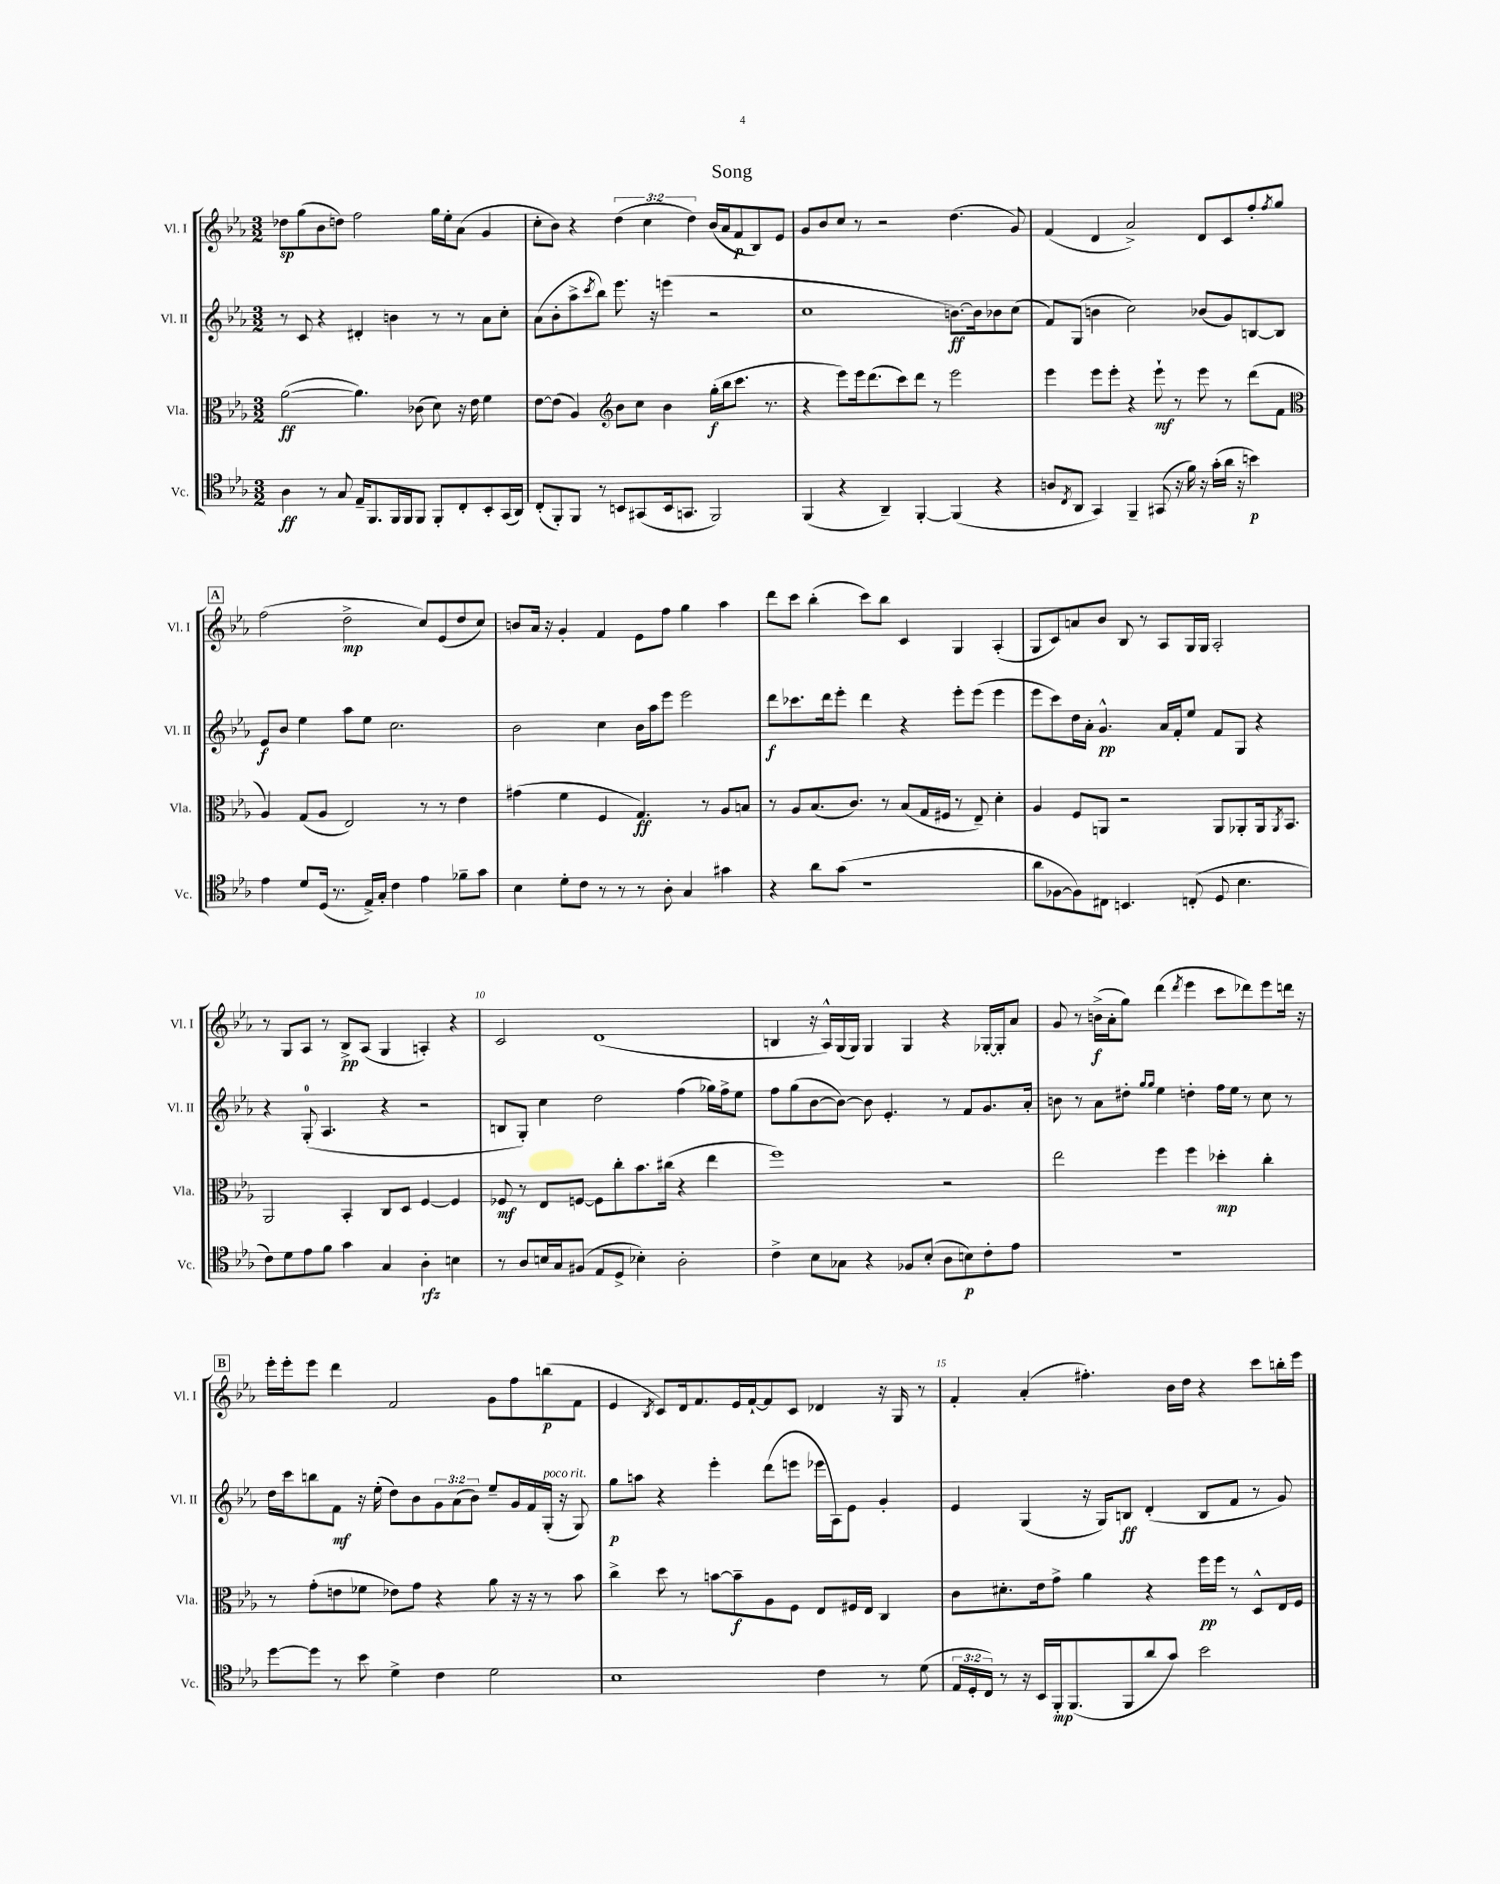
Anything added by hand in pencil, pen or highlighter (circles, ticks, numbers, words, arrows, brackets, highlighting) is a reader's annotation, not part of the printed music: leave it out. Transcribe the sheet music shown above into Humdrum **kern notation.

**kern	**kern	**kern	**kern
*staff4	*staff3	*staff2	*staff1
*clefC4	*clefC3	*clefG2	*clefG2
*k[b-e-a-]	*k[b-e-a-]	*k[b-e-a-]	*k[b-e-a-]
*M3/2	*M3/2	*M3/2	*M3/2
4A-\	([2a-\	8r	8dd-\L
.	.	8c/	(8gg\
8r	.	4r	8b-\
8G/	.	.	8dd\J)
16E-~/LK	4.a-\])	4d#'/	2ff\
8.FF/	.	.	.
16FF/L	.	4b\	.
16FF/J	.	.	.
8FF/J	(8c-\	.	.
8FF'/L	8d\)	8r	16gg\LL
.	.	.	16ee-'\J
8C'/	16r	8r	(8a-\J
.	16e-\	.	.
8BB-'/	4f\	8a-\L	4g/
(16GG/L	.	8cc'\J	.
16AA-/JJ)	.	.	.
=	=	=	=
(8C'/L	[8e-\L	(8a-\L	8cc'\L
8FF'/)	(8e-\]J	8b-'\	8b-\J)
8FF/J	4A-/)	8aa-^\	4r
.	.	8qccc/	.
8r	.	8bb-\J)	.
*	*clefG2	*	*
8BB/L	8b-\L	8.eee-\	(6dd\
(8GG#/	8cc\J	.	.
.	.	.	6cc\
.	.	16r	.
16BB/k	4b-\	(4eee\	.
8.GG/J	.	.	.
.	.	.	6dd\)
2FF/)	(16gg'\LL	2r	(16b-/LL
.	16bb-\J	.	16a-/J
.	8.ccc\J	.	8f/
.	.	.	8B-/)
.	8.r	.	.
.	.	.	8e-/J
=	=	=	=
(4FF/	4r	1cc	8g/L
.	.	.	8b-/
4r	8eee-\L)	.	8cc/J
.	16eee-\k	.	8r
.	(8.ddd\	.	.
4AA-~/)	.	.	2r
.	8ccc\)	.	.
[4FF'/	8ddd\J	.	.
.	8r	.	.
(4FF/]	2eee-\	[8.b\L)	(4.dd\
.	.	16b\]k	.
4r	.	8b-\	.
.	.	(8cc\J	8g/)
=	=	=	=
8A/L	4eee-\	8f/L)	(4f/
8qC/	.	.	.
8AA-/J	.	(8G/J	.
4GG/)	8eee-\L	4b\	4d/
.	8eee-'\J	.	.
4FF~/	4r	2cc\)	2a-^/)
(8GG#/	8eee-`\	.	.
16r	8r	.	.
16f\)	.	.	.
16r	8eee-\	(8b-/L	8d/L
(16g'\LL	.	.	.
16a-\JJ	8r	8g/)	8c/
16r	.	.	.
4b\)	(8ddd\L	[8B/	8ff'/
.	.	.	8qff/
.	8f\J	8B/]J	8gg/J
=	=	=	=
*	*clefC3	*	*
4e-\	4A-/)	8e-/L	(2ff\
.	.	8b-/J	.
8d/L	(8G/L	4ee-\	.
(16D/Jk	8A-/J	.	.
8.r	.	.	.
.	2E-/)	8aa-\L	2dd^\
16E-^/LL)	.	8ee-\J	.
16G'/JJ	.	.	.
4c\	.	2.cc\	.
4e-\	8r	.	8cc/L)
.	8r	.	(8e-/
8f-~\L	4e-\	.	8dd/
8g\J	.	.	8cc/J)
=	=	=	=
4B-\	(4g#\	2b-\	8b/L
.	.	.	16a-/Jk
.	.	.	16r
8d'\L	4f\	.	4g'/
8c\J	.	.	.
8r	4F/	4cc\	4f/
8r	.	.	.
8r	4.G/)	16b-\LL	8e-\L
.	.	16aa-\J	.
8A-'\	.	8eee-\J	8ff\J
4G/	.	2eee-\	4gg\
.	8r	.	.
4g#\	8A-/L	.	4aa-\
.	8B/J	.	.
=	=	=	=
4r	8r	8ddd\L	8ddd\L
.	8A-/L	8.ccc-\	8ccc\J
8a-\L	(8.B-/	.	(4bb-'\
.	.	16ddd\k	.
(8g\J	.	8eee-'\J	.
.	8.c/J)	.	.
1r	.	4ddd\	8ccc\L)
.	8r	.	8bb-\J
.	(8B-/L	4r	4c/
.	16G/L	.	.
.	16F#/JJ	.	.
.	8r	8eee-'\L	4G/
.	8E-~/)	(8eee-\J	.
.	4d'\	4eee-\	(4A-'/
=	=	=	=
8a-\L	4A-/	8eee-\L	8G/L
[8F-\	.	8ccc\)	8c/)
8F-\])	8F/L	16dd\L	8a/
.	.	16a-'\JJ	.
8C#\J	8AA/J	4.g^^/	8b-/J
4.BB/	2r	.	8B-/
.	.	.	8r
.	.	16a-/LL	8A-/L
.	.	16f'/J	.
(8C'/	.	8ee-/J	16G/L
.	.	.	16G/JJ
8D/	8AA/L	8f/L	2A-'/
4.B-\	8AA-'/	8G/J	.
.	16AA-/k	4r	.
.	8qAA-/	.	.
.	8.BB-/J	.	.
=	=	=	=
8c\L)	2AA-/	4r	8r
8d\	.	.	8G/L
8e-\	.	(8G'/	8A-/J
8f\J	.	4.A-/	8r
4g\	4BB-'/	.	8B-^/L
.	.	.	(8A-/J
4G/	8C/L	4r	4G/
.	8D/J	.	.
4A-'\	[4F/	2r	4A'/)
4B\	4F/]	.	4r
=	=	=	=
8r	8F-/	8B/L	2c/
8A-/L	8r	8G'/J)	.
16B/L	8E-/L	4cc\	.
16G/J	.	.	.
(8F#/J	[8F/J	.	.
8E-/L	8F\]L	2dd\	(1d
8D^/J	8cc'\	.	.
4B-'\)	8.b-\	.	.
.	(16cc#\Jk	.	.
2A-'\	4r	(4ff\	.
.	4ee-\	16gg-\LL)	.
.	.	16ff^\J	.
.	.	8ee-\J	.
=	=	=	=
4c^\	1ff)	8ff\L	4B/
.	.	(8gg\	.
8B-\L	.	[8b-\	16r
.	.	.	16A-^^/LL)
8G-\J	.	8b-\_J)	(16G/
.	.	.	16G/JJ)
4r	.	8b-\]	4G/
.	.	4.e-'/	.
8F-/L	.	.	4G/
(8B-'/J	.	.	.
8A-\L	2r	8r	4r
8B\)	.	8f/L	.
8c'\	.	8.g/	[16G-'/LL
.	.	.	16G-'/]J
8e-\J	.	.	8a-/J
.	.	16a-'/Jk	.
=	=	=	=
1.r	2ee-\	8b\	8g/
.	.	8r	8r
.	.	8a-\L	(16b^\LL
.	.	.	16a-'\J
.	.	8dd#'\J	8gg\J)
.	.	16qqgg/LL	.
.	.	16qqgg/JJ	.
.	4ff\	4ee-\	(4ddd\
.	.	.	8qddd/
.	4ff\	4dd'\	4eee-\
.	4dd-'\	16ff\LL	8ccc\L
.	.	16ee-\JJ	.
.	.	8r	8ddd-\)
.	4cc'\	8cc\	8eee-\
.	.	8r	16ddd\Jk
.	.	.	16r
=	=	=	=
[8dd\L	8r	16dd\LL	16eee-'\LL
.	.	16ccc\J	16eee-'\J
8dd\]J	(8g'\L	8bb\	8eee-\J
8r	8e\	8f\J	4ddd\
8b-\	8f-\J	16r	.
.	.	(16ee-'\	.
4d^\	8e-\L)	8dd\L)	2f/
.	8g\J	8b-\	.
4c\	4r	12g\	.
.	.	(12a-\	.
.	.	12b-\J)	.
2d\	8a-\	8ee-~/L	8g\L
.	16r	16g/L	8ff\
.	16r	16f/	.
.	8r	(16G'/JJ	(8bb\
.	.	16r	.
.	8b-\	8G/)	8f\J
=	=	=	=
1B-	4cc^\	8gg\L	4e-/
.	.	8aa\J	.
.	.	.	8qB-/
.	8dd\	4r	8c/L)
.	8r	.	16d/k
.	.	.	8.f/
.	[8b\L	4eee-'\	.
.	8b~\]	.	16e-/L
.	.	.	[16f`/J
.	8A-\	(8ddd\L	8f/]
.	8F\J	8eee\J	8c/J
4c\	8E-/L	16eee-\LL	4d-/
.	.	16A-\J)	.
.	16F#/L	8e-\J	.
.	16E-/JJ	.	.
8r	4C/	4g'/	16r
.	.	.	16G/
(8d\	.	.	8r
=	=	=	=
24E-/LL	8c\L	4e-/	4f'/
24D'/	.	.	.
24C/JJ)	.	.	.
8r	8.d#'\	.	.
16r	.	(4G/	(4a-'/
16BB-/LL	16e-\k	.	.
16FF'/J	8g^\J	.	.
(8.FF/	.	.	.
.	4a-\	16r	4.ff#'\)
.	.	16G/LK)	.
8FF/	.	8B/J	.
8a-/	4r	(4d'/	.
8g/J)	.	.	16b-\LL
.	.	.	16dd\JJ
2b-\	16ff\LL	8B/L	4r
.	16ff\JJ	.	.
.	8r	8f/J	.
.	8D^^/L	8r	8ccc\L
.	16E-/L	8g/)	16bb'\L
.	16F/JJ	.	16eee-\JJ
==	==	==	==
*-	*-	*-	*-
